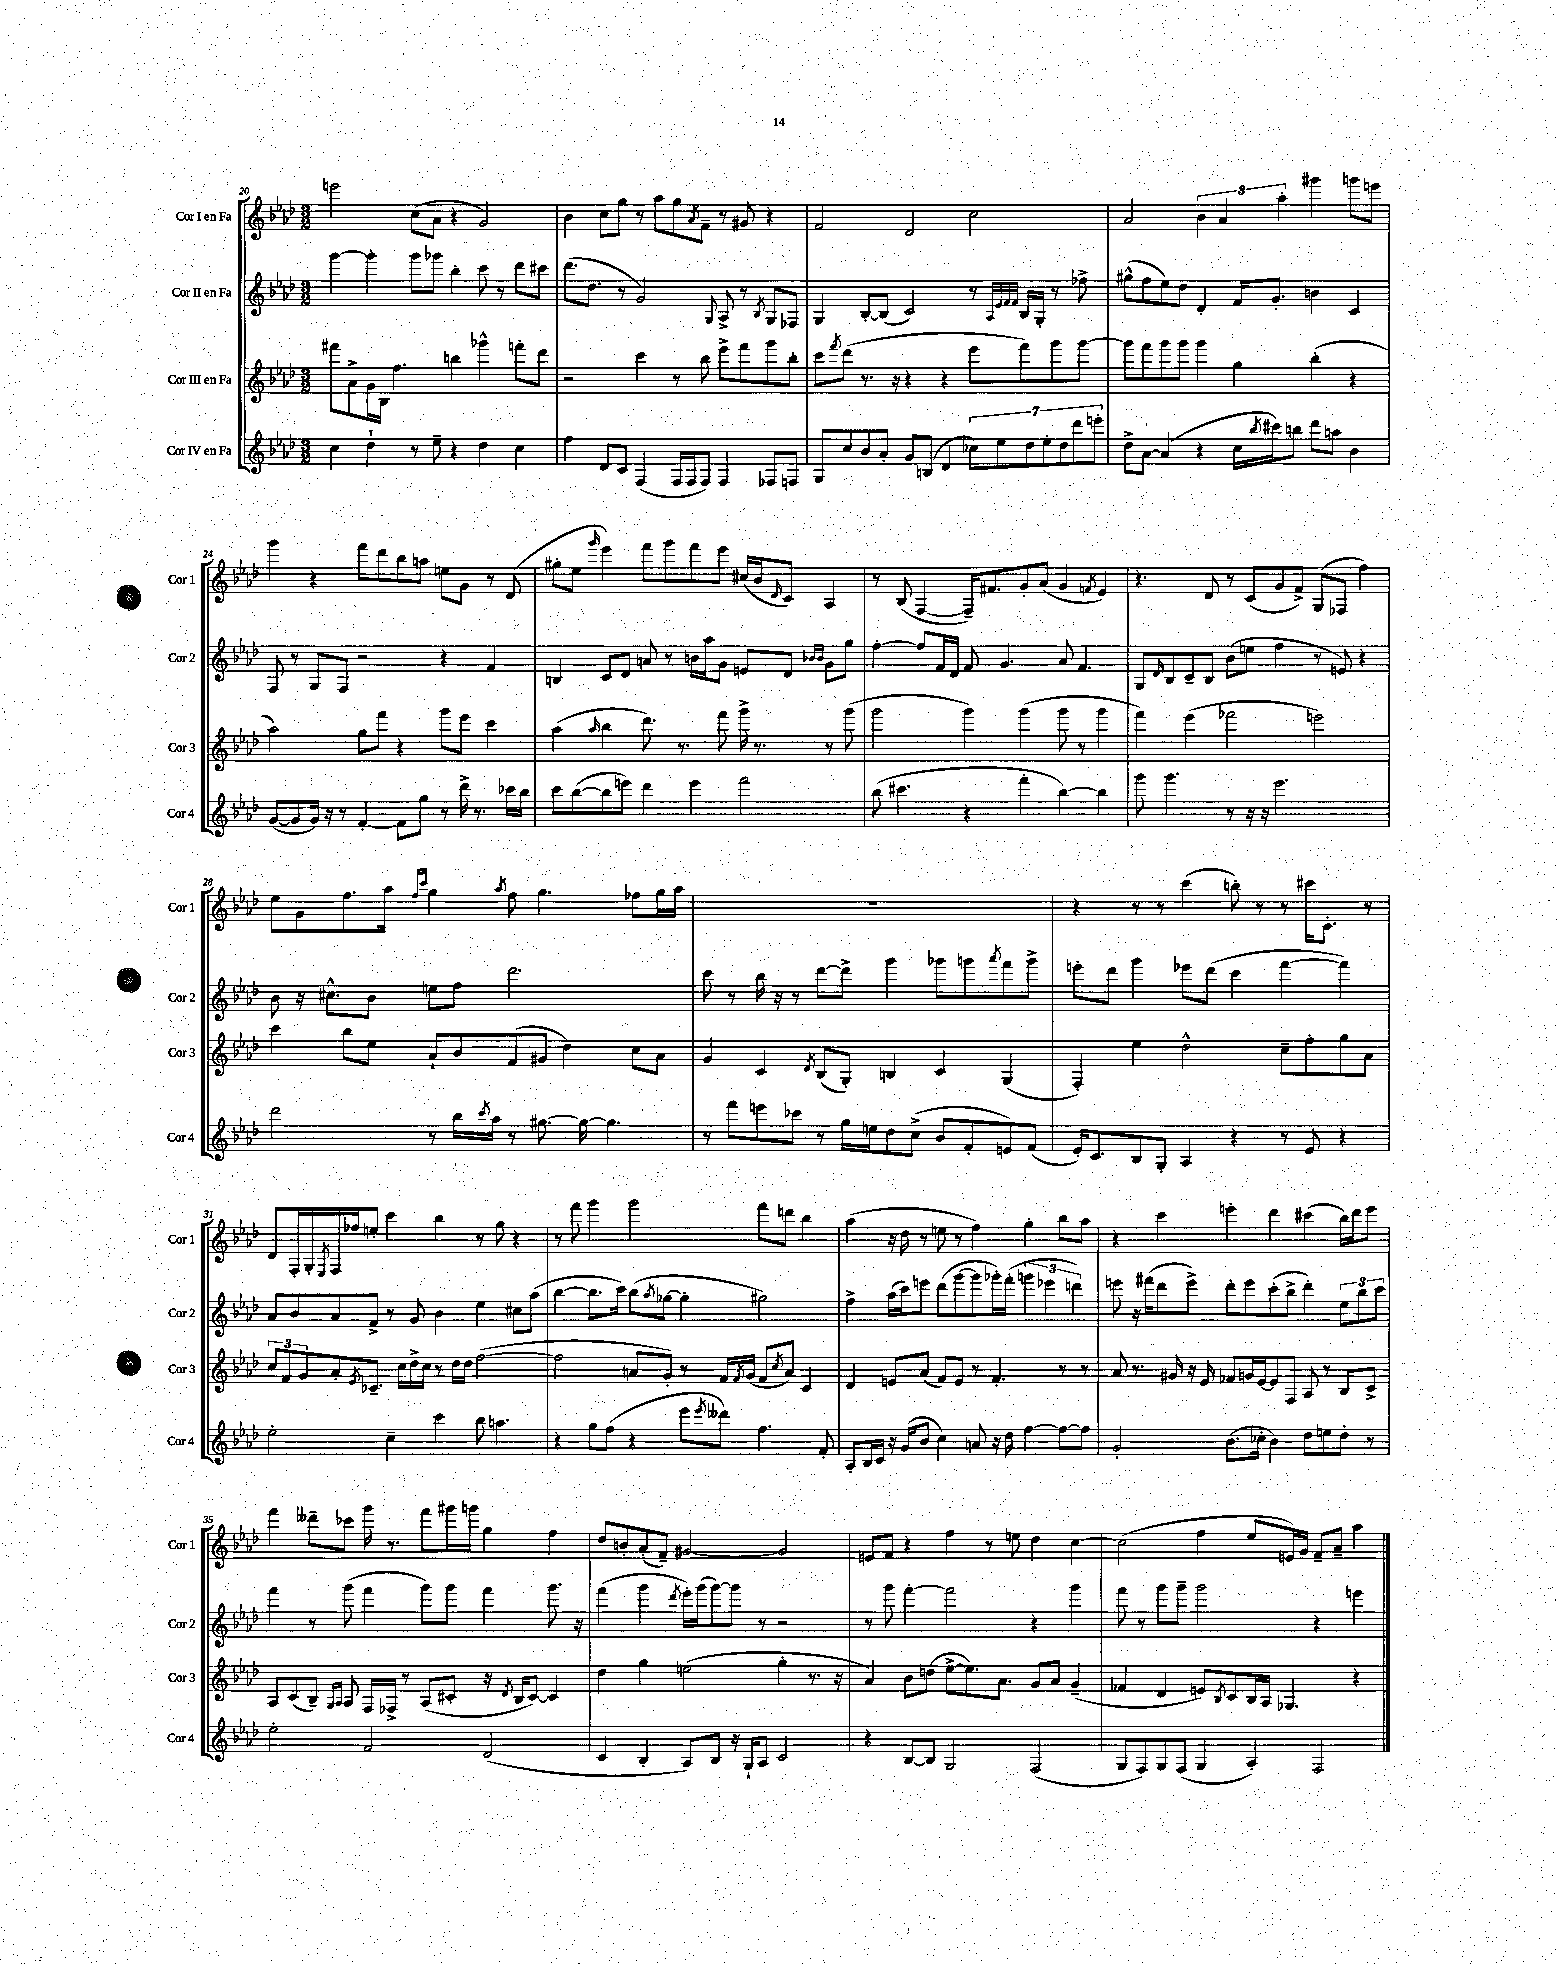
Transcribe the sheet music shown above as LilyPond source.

<<
\new StaffGroup <<
\new Staff = "s0" \with { instrumentName = "Cor I en Fa" shortInstrumentName = "Cor 1" } {
    \clef treble \key aes \major \numericTimeSignature \time 3/2
    e'''2 c''8( aes'8 r4 g'2) |
    bes'4 c''8 g''8 r8 aes''8 g''8 \acciaccatura { aes'8 } f'8-- r8 gis'8 r4 |
    f'2 des'2 c''2 |
    aes'2 \tuplet 3/2 { bes'4 aes'4 aes''4-. } gis'''4 g'''8 e'''8 |
    g'''4 r4 f'''8 des'''8 bes''8 a''8 e''8 g'8 r8 des'8( |
    gis''8-. ees''8 \grace { g'''16 } ees'''4) f'''8 g'''8 f'''8 ees'''8 cis''16( bes'16 \grace { des'16 } c'8) aes4 |
    r8 bes8( f4~ f16--) fis'8. g'8-. aes'8( g'4 \acciaccatura { f'8 } ees'4) |
    r4. des'8 r8 c'8( g'8 f'8->) g8( fes8 f''4) |
    ees''8 g'8 f''8. aes''16 \grace { f''16 c'''16 } g''4 \acciaccatura { aes''8 } f''8 g''4. fes''8 g''16 aes''16 |
    R1. |
    r4 r8 r8 c'''4( b''8-.) r8 r8 cis'''16 c'8.-. r8 |
    des'8 f16-. g16-. \acciaccatura { ees8 } f16 fes''16 e''8-. c'''4 bes''4 r8 g''8 r4 |
    r8 f'''8 g'''4 g'''2 f'''8 d'''8 bes''4 |
    aes''4( r16 des''16 r8 e''8 r8 f''4) g''4-. bes''8 aes''8 |
    r4 c'''4 e'''4-. des'''4 cis'''4( bes''16) des'''16 e'''8 |
    f'''4 deses'''8-- ces'''8 g'''16 r8. f'''8 gis'''16 g'''16 g''4 f''4 |
    des''8 b'8-. aes'8-.( f'8--) gis'2~ gis'2 |
    e'8 f'8 r4 f''4 r8 e''8 des''4 c''4~ |
    c''2( f''4 ees''8 e'16) g'16 f'8-- aes'8-- aes''4 \bar "|." |
}
\new Staff = "s1" \with { instrumentName = "Cor II en Fa" shortInstrumentName = "Cor 2" } {
    \clef treble \key aes \major \numericTimeSignature \time 3/2
    g'''4~ g'''4-. g'''8 ges'''8 bes''4-. c'''8 r8 des'''8 cis'''8 |
    des'''8.( des''8. r8 g'2) \appoggiatura { g8 } aes8-> r8 \acciaccatura { bes8 } g8 fes8 |
    g4 bes8~-. bes8( c'2) r8 \grace { aes32 ees'32 f'32 f'32 } bes16 g16-. r8 fes''8-> |
    gis''8-^( f''8 ees''8) des''8 des'4-. f'16 g'8.-. b'4 c'4 |
    f8 r8 g8 f8 r2 r4 f'4 |
    b4 c'8 des'8 a'8 r8 b'16 aes''16 g'8 e'8 des'8 \grace { bes'16 bes'16 } g'8 g''8 |
    f''4~-. f''8 f'16 des'16 f'8 g'4. aes'8 f'4. |
    g8 \grace { des'16 } bes8 c'8-- bes8 bes'8( e''8 f''4 r8 e'8) r4 |
    bes'8 r16 cis''8.-^ bes'8 e''8 f''8 des'''2. |
    c'''8 r8 bes''16 r16 r8 des'''8~ des'''8-> g'''4 ges'''8 g'''8 \acciaccatura { aes'''8 } f'''8 g'''8-> |
    e'''8-. des'''8 g'''4 ees'''8 des'''8( c'''4 f'''4~ f'''4) |
    aes'8 bes'8 aes'8 f'8-> r8 g'8 bes'4 ees''4 cis''8 aes''8( |
    bes''4~ bes''8. c'''16) bes''8( \acciaccatura { aes''8 } ges''8~ ges''4-. gis''2) |
    f''4-> aes''16( c'''16) e'''8 des'''8( g'''8~ g'''8 ges'''16-.) f'''16-.( \tuplet 3/2 { g'''4 ees'''4 d'''4) } |
    e'''8 r16 fis'''16( des'''8 e'''8->) des'''8-. e'''8 c'''8-.( bes''8-> des'''4-.) \tuplet 3/2 { ees''8 bes''8 c'''8 } |
    f'''4 r8 g'''8( f'''4 g'''8) g'''8 f'''4 g'''8. r16 |
    f'''4( g'''4 \acciaccatura { des'''8 } ees'''16-.) g'''16( g'''8~) g'''8 r8 r2 |
    r8 g'''8 f'''4~-. f'''2 r4 g'''4 |
    f'''8 r8 g'''8 g'''8-- g'''2 r4 e'''4 \bar "|." |
}
\new Staff = "s2" \with { instrumentName = "Cor III en Fa" shortInstrumentName = "Cor 3" } {
    \clef treble \key aes \major \numericTimeSignature \time 3/2
    fis'''8 aes'8-> g'16 bes16 f''4. b''4 ges'''4-^ f'''8-. des'''8 |
    r2 c'''4 r8 bes''8 ees'''8-> f'''8 g'''8 bes''8-. |
    c'''8 \acciaccatura { f'''8 } des'''8( r8. r16 r4 r4 ees'''8 f'''8) g'''8 g'''8~ |
    g'''8 f'''8 g'''8 g'''8 g'''4 g''4 bes''4-.( r4 |
    aes''2) g''8 f'''8 r4 g'''8 ees'''8 c'''4 |
    aes''4( \grace { aes''16 } bes''4 des'''8.) r8. f'''8 g'''16-> r8. r8 g'''8( |
    g'''2 g'''4) g'''4( g'''8 r8 g'''4 |
    f'''4) ees'''4( fes'''2 e'''2) |
    c'''4 bes''8 ees''8 aes'8-! bes'8 f'8( gis'8 des''4) c''8 aes'8 |
    g'4 c'4 \acciaccatura { des'8 } bes8( g8-.) b4 c'4 g4( |
    f4-.) ees''4 des''2-^ c''8-- f''8-. g''8 aes'8 |
    \tuplet 3/2 { c''8 f'8 g'8 } aes'8-. \acciaccatura { ees'8 } ces'8.-- c''16 des''16-> c''16 r8 des''16 des''16 f''2~( |
    f''2 a'8 g'8-.) r8 f'16 \acciaccatura { f'8 } g'16( f'8 \acciaccatura { c''8 } a'8) c'4 |
    des'4 e'8 aes'8( f'8) e'8 r8 f'4.-. r8 r8 |
    aes'8 r8. gis'16 r16 ees'16 fes'8 g'16 ees'16~ ees'8 f8 aes8 r8 bes8 c'8-> |
    aes8 c'8( bes8--) \grace { g16 aes16 } aes8 f16 fes16-> r8 aes8( cis'8-. r16 \acciaccatura { des'8 } bes16 cis'8~) cis'4 |
    des''4 g''4 e''2( g''4-. r8. r16 |
    aes'4) bes'8 d''8( ees''8~-> ees''8.) aes'8. g'8 aes'8 g'4--( |
    fes'4 des'4 e'8) \acciaccatura { bes8 } c'8 bes16 aes16 ges4. r4 \bar "|." |
}
\new Staff = "s3" \with { instrumentName = "Cor IV en Fa" shortInstrumentName = "Cor 4" } {
    \clef treble \key aes \major \numericTimeSignature \time 3/2
    c''4 des''4-! r8 ees''8-- r4 des''4 c''4 |
    f''4 des'8 c'8 f4( f16 f16 f8) f4 fes8 f8 |
    g8 c''8 bes'8 aes'8-. g'8 b8( des'4 \tuplet 7/4 { ces''8) ees''8 des''8 ees''8-. des''8 des'''8 e'''8-. } |
    des''8-> aes'8~ aes'4( r4 c''16 \acciaccatura { bes''8 } cis'''16) b''8 des'''8 a''8 bes'4 |
    g'8~( g'8 g'16) r16 r8 f'4~-. f'8 g''8 r8 des'''16-> r8. ces'''16 bes''16 |
    c'''8 bes''8~( bes''8 e'''8) des'''4 e'''4 f'''2 |
    bes''8( cis'''4. r4 f'''4-. bes''4~) bes''4 |
    g'''8 g'''4. r8 r16 r16 ees'''2. |
    des'''2 r8 bes''16 \acciaccatura { c'''8 } aes''16 r8 gis''8.~ gis''16~ gis''4. |
    r8 f'''8 e'''8 ces'''8 r8 g''16 e''16 des''8 c''8->( bes'8 f'8-. e'8) f'8( |
    ees'16-.) c'8. bes8 g8-. aes4 r4 r8 ees'8 r4 |
    ees''2-. c''4-- c'''4 bes''8 a''4. |
    r4 g''8 f''8( r4 ees'''8 \acciaccatura { ees'''8 } deses'''8) f''4. f'8-. |
    aes8-. bes16 c'16 r16 g'16( bes'8 c''4) a'8 r16 des''16 f''4~ f''8~ f''8 |
    g'2-. bes'8.( ces''16-. bes'4) des''8 e''8 des''8-. r8 |
    ees''2-. f'2 des'2( |
    c'4 bes4-. aes8) bes8 r16 g16-! aes8 c'2 |
    r4 bes8~ bes8 g2 f2( |
    g8 f8) g8 f8( g4 aes4-.) f2 \bar "|." |
}
>>
>>
\layout { \context { \Score currentBarNumber = #20 } }
